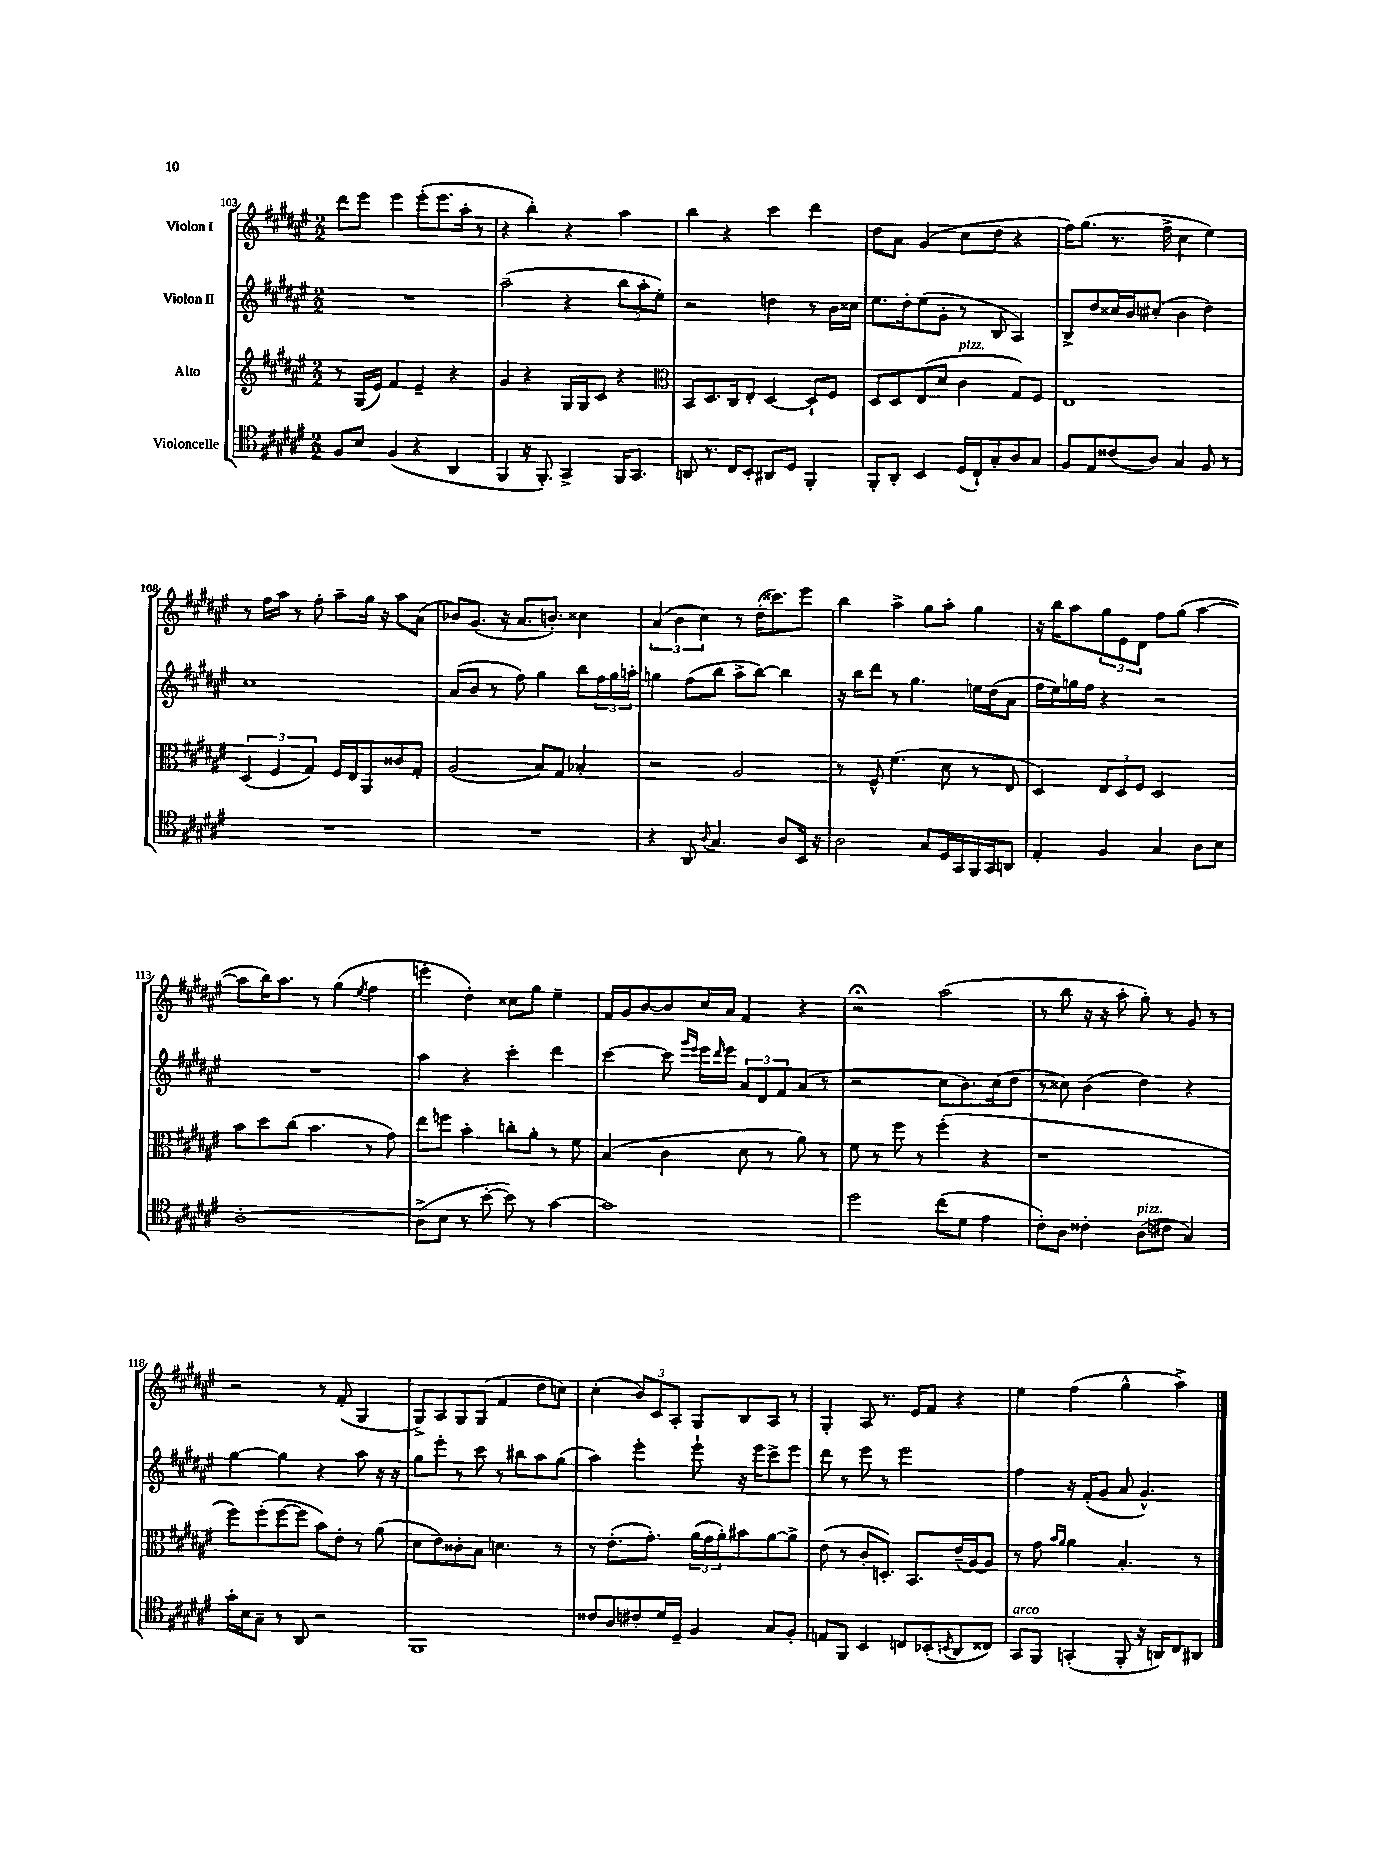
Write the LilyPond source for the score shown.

<<
\new StaffGroup <<
\new Staff = "s0" \with { instrumentName = "Violon I" } {
    \clef treble \key fis \major \numericTimeSignature \time 2/2
    dis'''8 eis'''8 eis'''4 eis'''8-.( eis'''8. ais''16-. r8 |
    r4 b''4-.) r4 ais''4 |
    b''4 r4 cis'''4 dis'''4 |
    dis''8 ais'8 gis'4( cis''8 dis''8 r4 |
    fis''16) gis''8.( r8. fis''16-> cis''4 eis''4) |
    r8 fis''16 ais''16 r8 fis''8-. ais''8-- gis''16 r16 ais''8 ais'8( |
    bes'8) gis'8.( r16 ais'8. b'8.-.) cisis''4 |
    \tuplet 3/2 { ais'4( b'4 cis''4) } r8 dis''16-.( cisis'''8.) eis'''8 |
    b''4 ais''4-> gis''8 ais''8-. gis''4 |
    r16 b''16 ais''8 \tuplet 3/2 { gis''8 eis'8 dis'8 } fis''8 gis''8( ais''4~ |
    ais''8 b''16) ais''8. r8 gis''4( \acciaccatura { eis''8 } fis''4 |
    e'''4-. dis''4-.) cisis''8 gis''8 eis''4-- |
    fis'16 gis'16 b'8~ b'8 cis''16 ais'16 fis'4 r4 |
    r2\fermata ais''2( |
    r8 b''8 r16 r16 ais''8-. gis''8-.) r8 gis'8 r8 |
    r2 r8 fis'8-.( gis4 |
    gis8->) ais8 gis8 gis8( fis'4 dis''8 c''8) |
    cis''4-.( \tuplet 3/2 { b'8) cis'8 ais8-. } gis8 b8 ais8 r8 |
    gis4-. ais8 r8. eis'16 fis'8 r4 |
    eis''4 fis''4( gis''4-^ ais''4->) \bar "|." |
}
\new Staff = "s1" \with { instrumentName = "Violon II" } {
    \clef treble \key fis \major \numericTimeSignature \time 2/2
    R1 |
    ais''2--( r4 \tuplet 3/2 { b''8 ais''8-. eis''8-.) } |
    r2 d''4 r8 b'16 cisis''16 |
    eis''8. dis''16-. eis''8( gis'8-. r8 b8 ais4) |
    b8-> dis''8 cisis''16 b'16 cis''8-.( b'4 dis''4) |
    cis''1 |
    ais'8( b'8 r8 fis''8) gis''4 b''8 \tuplet 3/2 { fis''16 gis''16 a''16-. } |
    g''4 fis''8( b''8 ais''8-> b''8~) b''4 |
    r16 b''16 dis'''8 r8 gis''4. e''16 dis''16( ais'8 |
    fis''16 eis''16) g''16 fis''16 r4 r2 |
    R1 |
    ais''4 r4 cis'''4-. dis'''4 |
    cis'''4~ cis'''8 \grace { gis'''16 eis'''16 } eis'''16 \grace { dis'''16 } eis'''16 \tuplet 3/2 { ais'8 dis'8 fis'8 } ais'8( r8 |
    r2 cis''8 b'8.) cis''16( dis''8 |
    r8 cisis''8) b'4( dis''4) r4 |
    gis''4~ gis''4 r4 ais''8 r16 r16 |
    gis''8 eis'''8-. r8 cis'''8 r8 bis''8 ais''8 gis''8( |
    ais''4) eis'''4-. eis'''8-! r16 eis'''16 cis'''8-> eis'''8 |
    dis'''8 r8 eis'''8 r8 eis'''2 |
    fis''4 r16 fis'16-.( gis'8 ais'8 gis'4.-^) \bar "|." |
}
\new Staff = "s2" \with { instrumentName = "Alto" } {
    \clef treble \key fis \major \numericTimeSignature \time 2/2
    r8 gis16( eis'16) fis'4 eis'4-- r4 |
    gis'4 r4 gis16 gis16 cis'8 r4 |
    \clef alto b,8 dis8. cis16 eis8-. dis4~ dis8-! fis8 |
    dis8 dis8 eis8( dis'8 cis'4^\markup { \italic "pizz." } gis8) fis8 |
    eis1 |
    \tuplet 3/2 { dis4( fis4 gis4) } fis16 eis16 ais,8 cisis'8 gis8-. |
    ais2( b8) gis8 bes4-. |
    r2 ais2 |
    r8 fis8-^ fis'4.( dis'8 r8 eis8 |
    dis4) \tuplet 3/2 { eis8 dis8 fis8 } dis2 |
    b'8 dis''8 cis''8( b'4. r8 gis'8) |
    eis''8 f''8 b'4-. c''8-. ais'8-. r8 fis'8 |
    b4( cis'4 dis'8 r8 ais'8) r8 |
    fis'8 r8 fis''8 r8 fis''4-.( r4 |
    r1 |
    fis''8) fis''8-.( fis''8~ fis''8 b'8) eis'8-. r8 ais'8( |
    dis'8 eis'8) cisis'8-. b8 d'4. r8 |
    r8 eis'8.-.( gis'8.-.) \tuplet 3/2 { ais'16( gis'16 ais'16-.) } bis'8 ais'8~ ais'8-> |
    eis'8( r8 cis'8-. d8.-.) b,8. eis'16--( ais16~) ais8 |
    r8 gis'8 \grace { b'16 ais'16 } ais'4 b4.-. r8 \bar "|." |
}
\new Staff = "s3" \with { instrumentName = "Violoncelle" } {
    \clef tenor \key fis \major \numericTimeSignature \time 2/2
    fis8 b8 fis4( r4 ais,4 |
    fis,4 r16 fis,8.-.) gis,4-> fis,16 gis,8. |
    a,8 r8. cis16 b,8-. ais,8 dis8 fis,4-. |
    fis,8-. ais,8-. b,4 dis16( cis16-!) gis8-. ais8 gis8 |
    fis8 eis8 cisis'8( ais8) gis4 fis8 r8 |
    R1 |
    R1 |
    r4 ais,8 \appoggiatura { ais8 } gis4. ais8 b,16 r16 |
    ais2 gis8 dis16 gis,16 fis,16 gis,16 a,8 |
    eis4-. fis4 gis4 ais8 b8 |
    ais1~-. |
    ais8->( b8 r8 b'8~-. b'8) r8 gis'4~ |
    gis'1 |
    dis''2 cis''8( dis'8 eis'4 |
    cis'8-.) ais8 cisis'4-. ais8^\markup { \italic "pizz." }( cis'8 gis4) |
    gis'16-. b16 gis8-- r8 ais,8 r2 |
    fis,1 |
    cisis'8 ais8 cis'8-. dis'16 dis16-- fis4 gis8 fis8-. |
    e8 fis,8 b,4 c8 bes,8-.( \acciaccatura { b,8 } ais,8 cisis8) |
    gis,8^\markup { \italic "arco" } fis,8 g,4-.( fis,8-. r16 a,16) cis8 ais,8 \bar "|." |
}
>>
>>
\layout { \context { \Score currentBarNumber = #103 } }
